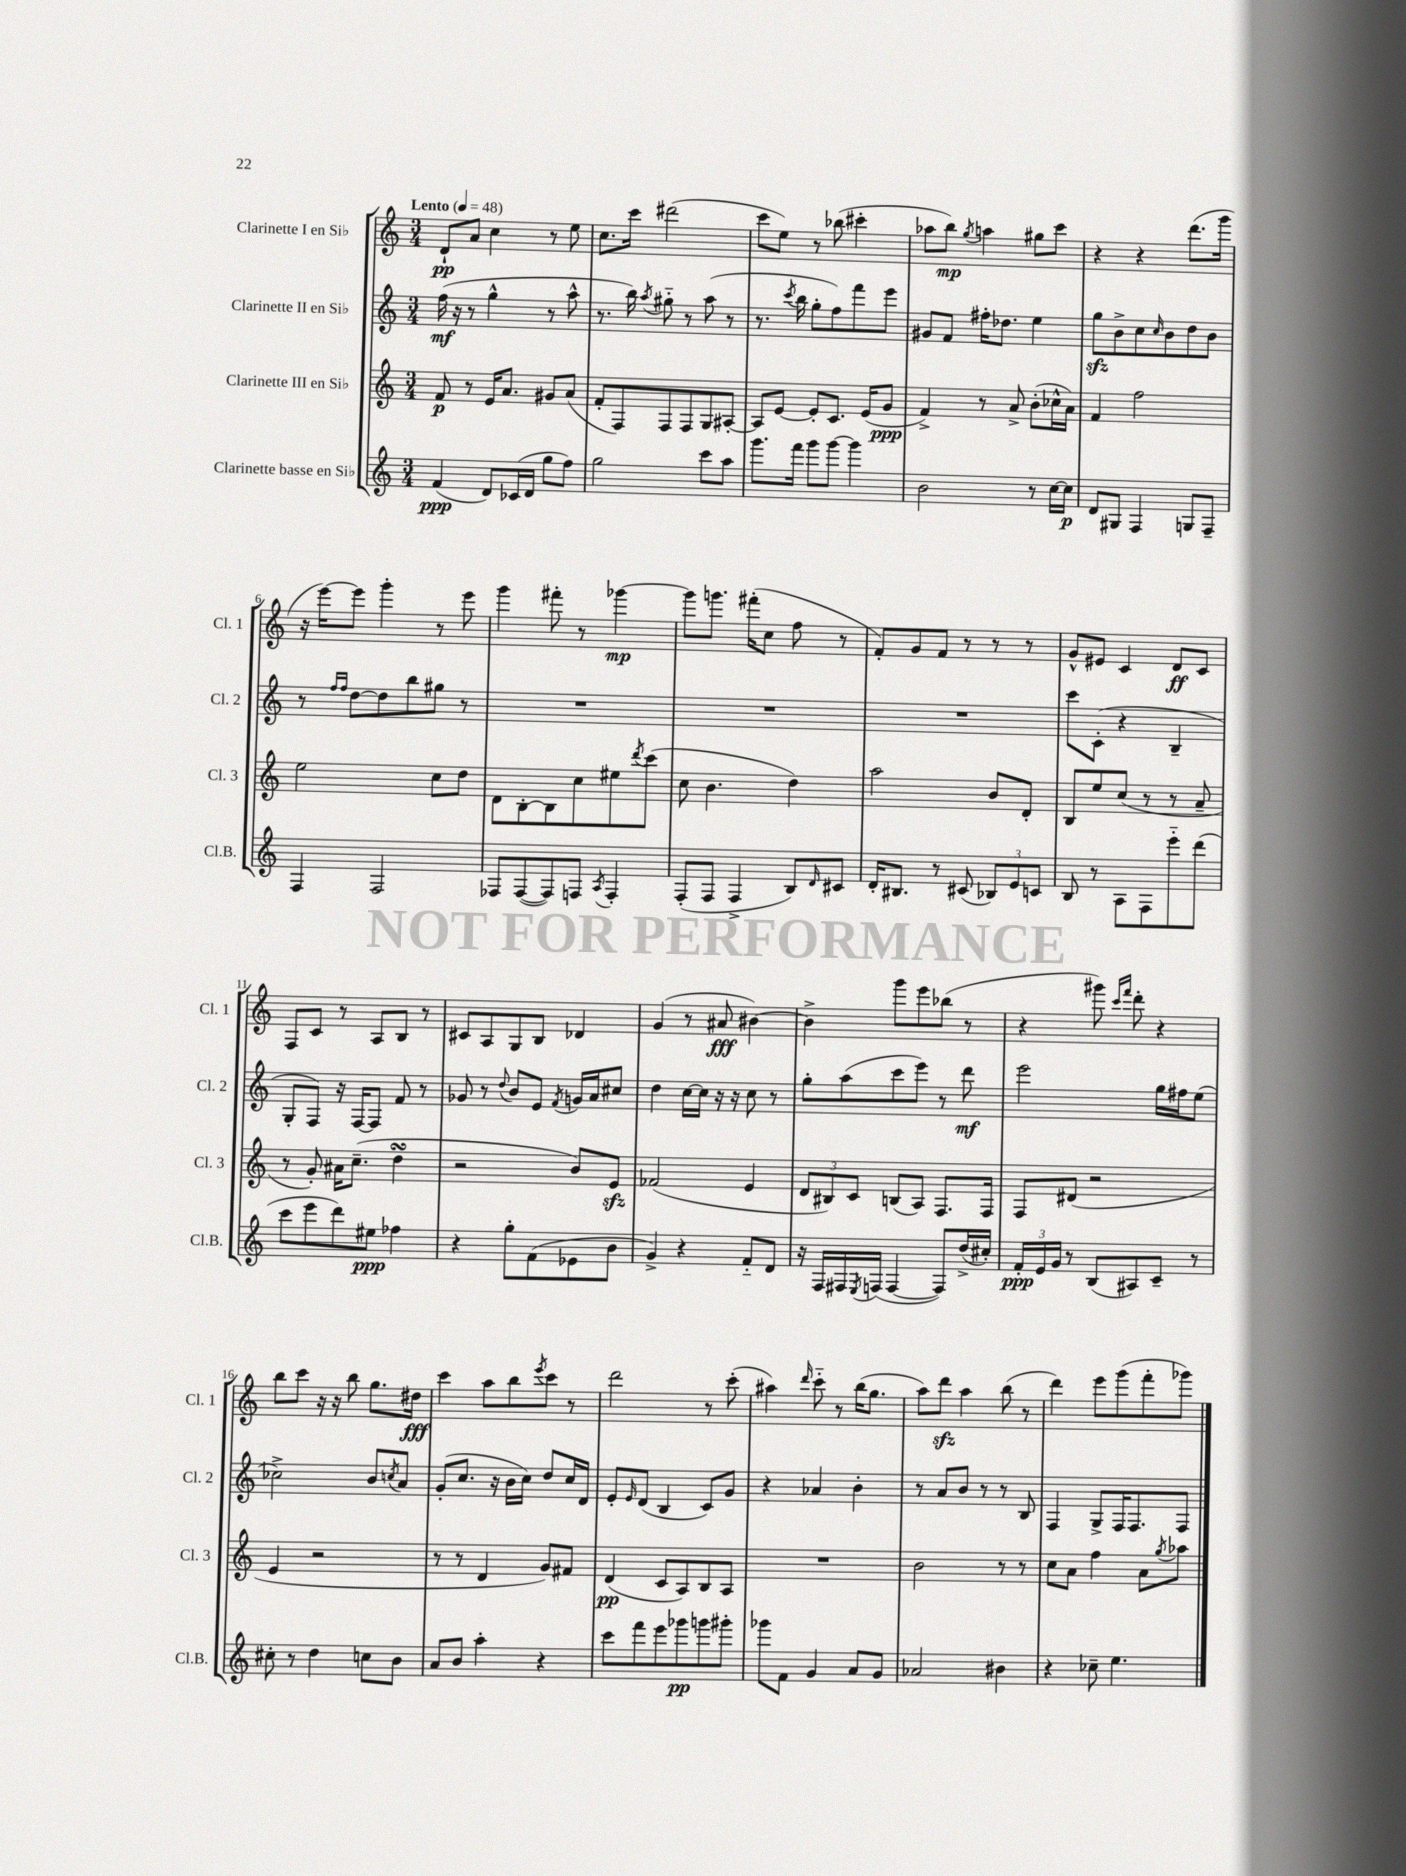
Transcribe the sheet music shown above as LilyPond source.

<<
\new StaffGroup <<
\new Staff = "s0" \with { instrumentName = "Clarinette I en Sib" shortInstrumentName = "Cl. 1" } {
    \clef treble \key c \major \numericTimeSignature \time 3/4 \tempo "Lento" 4 = 48
    d'8-!\pp a'8 c''4 r8 e''8 |
    c''8. c'''16 dis'''2( |
    c'''8 e''8) r8 bes''8( cis'''4-. |
    aes''8 b''8\mp) \acciaccatura { g''8 } a''4 gis''8 c'''8 |
    r4 r4 d'''8.( g'''16 |
    r16 e'''16~) e'''8 g'''4-. r8 e'''8 |
    g'''4 fis'''8-. r8 ges'''4~\mp |
    ges'''8 g'''8. fis'''16-.( c''8 f''8 r8 |
    f'8-.) g'8 f'8 r8 r8 r8 |
    g'8-^ eis'8 c'4 d'8\ff c'8 |
    f8 c'8 r8 a8 b8 r8 |
    cis'8 a8 g8 b8 des'4 |
    g'4( r8 ais'8\fff bis'4~) |
    bis'4-> g'''8 e'''8 bes''8( r8 |
    r4 gis'''8) \grace { c'''16 f'''16 } d'''8-. r4 |
    b''8 c'''8 r16 r16 b''8 g''8. dis''16\fff |
    c'''4 a''8 b''8 \acciaccatura { e'''8 } c'''8 r8 |
    d'''2 r8 c'''8-.( |
    ais''4) \grace { d'''16 } c'''8-_ r8 b''16( g''8. |
    a''8) d'''8\sfz a''4 b''8( r8 |
    d'''4) e'''8 g'''8( f'''8-. ges'''8) \bar "|." |
}
\new Staff = "s1" \with { instrumentName = "Clarinette II en Sib" shortInstrumentName = "Cl. 2" } {
    \clef treble \key c \major \numericTimeSignature \time 3/4
    f''16\mf( r16 r8 g''4-^ r8 a''8-^ |
    r8. b''16) \acciaccatura { a''8 } gis''8-_ r8 a''8( r8 |
    r8. \acciaccatura { c'''8 } b''16 g''8-. f''8) f'''8 e'''8 |
    gis'8 f'8 fis''16-. des''8. e''4 |
    g''8\sfz b'8-> c''8 \grace { c''16 } b'8 d''8 b'8 |
    r8 \grace { f''16 f''16 } d''8~ d''8 b''8 gis''8 r8 |
    R2. |
    R2. |
    R2. |
    c'''8 c'8-.( r4 b4-- |
    g8-. f8) r16 f16~ f8 f'8 r8 |
    ges'8 r8 \appoggiatura { d''8 } b'8 e'8 \acciaccatura { f'8 } g'16 a'16 cis''8 |
    d''4 c''16~ c''16 r16 r16 c''8 r8 |
    g''8-. a''8( c'''8 e'''8) r8 d'''8\mf |
    e'''2 g''16 fis''16 e''8( |
    ces''2->) b'8 \acciaccatura { c''8 } a'8 |
    g'8-.( c''8. r16 b'16 c''16) d''8 c''16 d'16 |
    e'8-. \grace { e'16 } d'8( b4 c'8) g'8 |
    r4 aes'4 b'4-. |
    r8 a'8 b'8 r8 r8 b8 |
    f4 g8-> f16 f8. f8 \bar "|." |
}
\new Staff = "s2" \with { instrumentName = "Clarinette III en Sib" shortInstrumentName = "Cl. 3" } {
    \clef treble \key c \major \numericTimeSignature \time 3/4
    f'8\p r8 e'16 a'8. gis'8 a'8( |
    f'8-. f8) f8 f8 g8 ais8~-. |
    ais8 e'8~ e'8-. c'8. e'16( g'8\ppp |
    f'4->) r8 a'8-> b'8-.( ces''16-^ a'16) |
    f'4 f''2 |
    e''2 c''8 d''8 |
    d'8 b8~-. b8 c''8 eis''8 \acciaccatura { d'''8 } c'''8( |
    c''8 b'4. d''4) |
    a''2 b'8 d'8-. |
    b8 e''8 c''8( r8 r8 a'8-- |
    r8 g'8-.) ais'16 c''8.--( d''4\turn |
    r2 b'8) e'8\sfz |
    fes'2( e'4 |
    \tuplet 3/2 { d'8 bis8) c'8 } b8( a8) f8. f16 |
    f8 dis'8( r2 |
    e'4 r2 |
    r8 r8 d'4 g'8) fis'8 |
    d'4\pp( c'8 a8) b8 a8 |
    R2. |
    b'2 r8 r8 |
    c''8 a'8 f''4 a'8 \acciaccatura { g''8 } aes''8 \bar "|." |
}
\new Staff = "s3" \with { instrumentName = "Clarinette basse en Sib" shortInstrumentName = "Cl.B." } {
    \clef treble \key c \major \numericTimeSignature \time 3/4
    f'4\ppp( d'8) ces'16( d'16 g''8 f''8) |
    g''2 c'''8 a''8 |
    g'''8. f'''16 g'''8 g'''8~ g'''4 |
    b'2 r8 c''16~ c''16\p |
    d'8 gis8 f4 g8 f8-- |
    f4 f2 |
    fes8 fes8~( fes8) f8 \acciaccatura { a8 } f4-. |
    f8-.( f8 f4-> b8) \grace { d'16 } cis'8 |
    d'16-. bis8. r8 cis'8( \tuplet 3/2 { bes8) e'8 c'8 } |
    b8 r8 a8 f8 e'''8-_ d'''8( |
    c'''8 e'''8 d'''8) eis''8\ppp fes''4 |
    r4 g''8-. f'8( ees'8 b'8 |
    g'4->) r4 f'8-_ d'8 |
    r16 f16 fis16 \acciaccatura { e8 } f16( f4~ f8) d''16->( cis''16-.) |
    \tuplet 3/2 { f'16-.\ppp e'16 g'16 } r8 b8( ais8) c'8-- r8 |
    cis''8-. r8 d''4 c''8 b'8 |
    a'8 b'8 a''4-. r4 |
    c'''8 f'''8 e'''8 ges'''8\pp g'''8 gis'''8-. |
    ges'''8 f'8 g'4 a'8 g'8 |
    aes'2 bis'4 |
    r4 ces''8-- e''4. \bar "|." |
}
>>
>>
